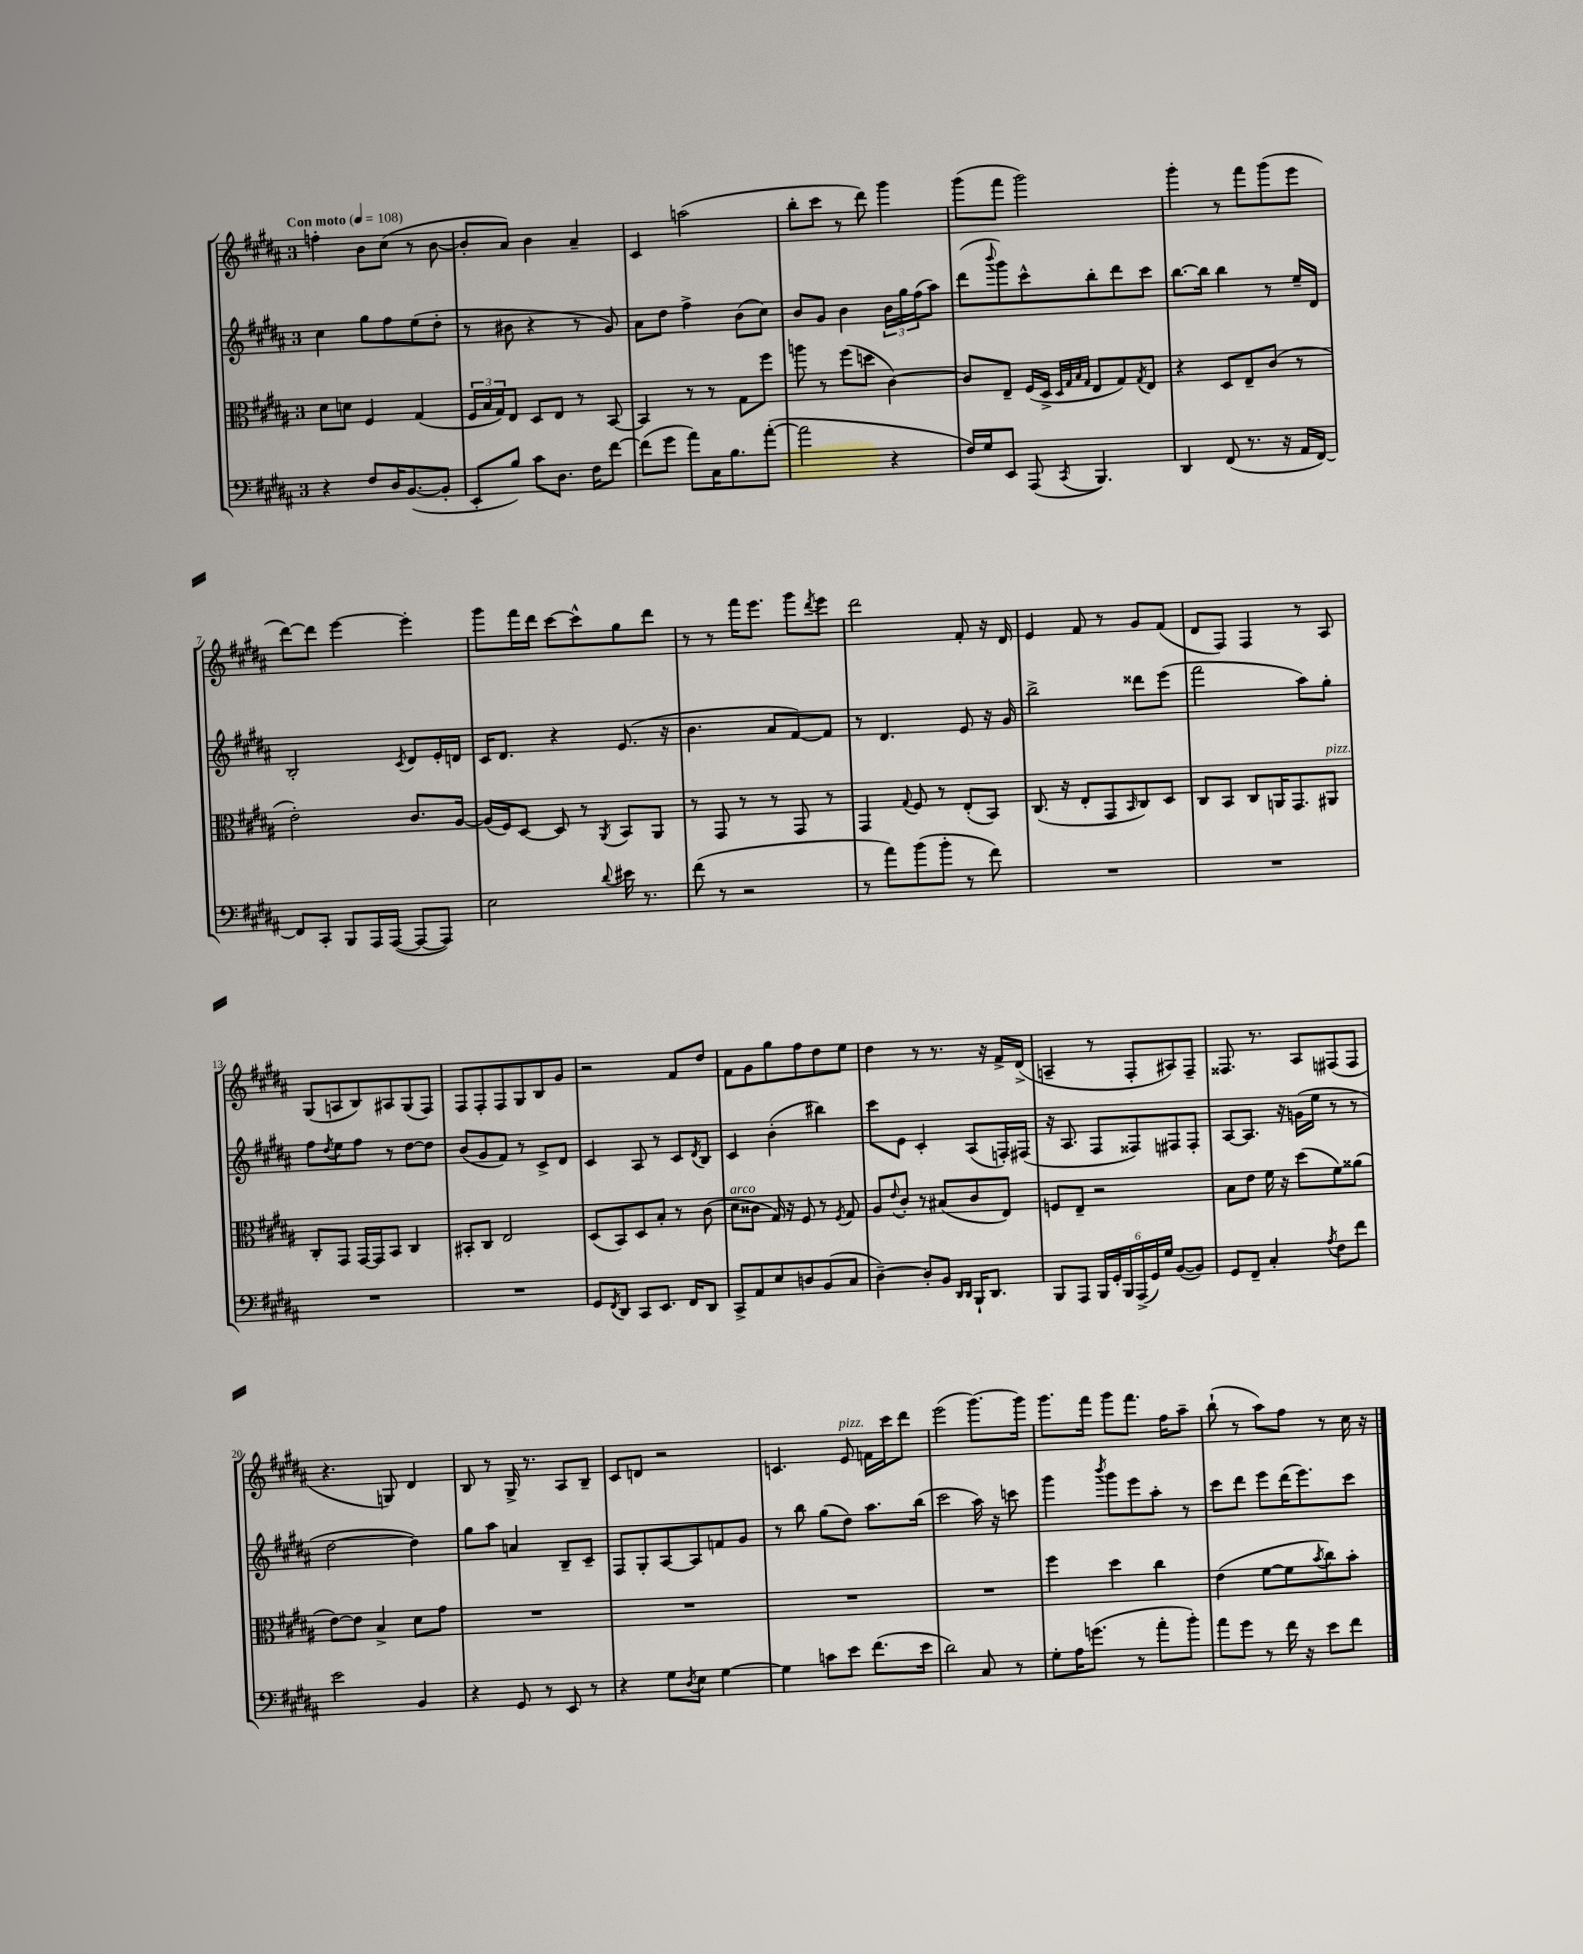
<<
\new StaffGroup <<
\new Staff = "s0" {
    \clef treble \key b \major \once \override Staff.TimeSignature.style = #'single-digit \time 3/4 \tempo "Con moto" 4 = 108
    f''4-. b'8 cis''8( r8 b'8~ |
    b'8-. ais'8) b'4 ais'4-- |
    cis'4 a''2( |
    b''8-. cis'''8 r8 dis'''8) gis'''4 |
    gis'''8( fis'''8 gis'''2) |
    gis'''4-. r8 fis'''8 gis'''8( e'''8 |
    dis'''8~) dis'''8 e'''4~ e'''4-. |
    gis'''8 fis'''16 dis'''16 cis'''8~ cis'''8-^ gis''8 dis'''8 |
    r8 r8 fis'''16 e'''8. gis'''8 \acciaccatura { dis'''8 } e'''8 |
    dis'''2 fis'8-. r16 dis'16 |
    e'4 fis'8 r8 gis'8 fis'8( |
    dis'8 fis8) fis4 r8 ais8 |
    gis8( a8 b8) ais8 gis8( fis8) |
    fis8 fis8-. fis8 gis8 b8 gis'8 |
    r2 fis'8 dis''8 |
    fis'8 gis'8 gis''8 fis''8 dis''8 e''8 |
    dis''4 r8 r8. r16 fis'16-> dis'16->( |
    a4-- r8 fis8-. ais8) fis8-- |
    fisis8. r8. ais8 fis8( fis8 |
    r4. g8) dis'4 |
    b8 r8 gis16-> r8. ais8 b8-- |
    cis'8 d'8 r2 |
    c'4. e'8^\markup { \italic "pizz." } f'16 cis'''16 dis'''8 |
    e'''2( gis'''8.~) gis'''16 |
    gis'''8. fis'''16 gis'''8 fis'''8. fis''16 ais''8-- |
    b''8-!( r8 ais''8) fis''8 r8 cis''16 r16 \bar "|." |
}
\new Staff = "s1" {
    \clef treble \key b \major \once \override Staff.TimeSignature.style = #'single-digit \time 3/4
    cis''4 gis''8 fis''8 e''8( dis''8-. |
    r8 bis'8 r4 r8 gis'8) |
    ais'8 dis''8 fis''4-> b'8( cis''8) |
    b'8 gis'8 b'4 \tuplet 3/2 { b'16 gis''16 fis''16( } ais''8) |
    dis'''8( \appoggiatura { b'''8 } gis'''8) cis'''8-^ b''8-. dis'''8 cis'''8 |
    b''8.~ b''16 b''4 r8 e''16-- dis'16 |
    b2-. \acciaccatura { cis'8 } dis'8 e'16-. d'16 |
    cis'16 dis'8. r4 e'8.( r16 |
    b'4. ais'8 fis'8~) fis'8 |
    r8 dis'4. e'8 r16 gis'16 |
    b''2-> disis'''8 e'''8( |
    fis'''2 ais''8) gis''8-. |
    fis''8 \acciaccatura { dis''8 } e''8 fis''8 r8 dis''8~ dis''8 |
    b'8( gis'8 fis'8) r8 cis'8-> dis'8 |
    cis'4 ais8 r8 cis'8 \acciaccatura { dis'8 } b8 |
    cis'4 b'4-.( bis''4) |
    cis'''8 e'8 cis'4-. ais8( f16-.) fis16( |
    r16 ais8. fis8 fisis8) fis8 fis8-. |
    ais8~ ais8. r16 g'16( e''16 r8 r8 |
    dis''2~ dis''4) |
    gis''8 ais''8 a'4 b8-- cis'8-- |
    fis8 gis8-. ais8~ ais8 f'8 gis'8 |
    r8 b''8 gis''8( dis''8) ais''8. b''16( |
    cis'''2 ais''16) r16 c'''8 |
    gis'''4 \acciaccatura { b'''8 } gis'''8 e'''8 ais''8-. r8 |
    cis'''8 dis'''8 e'''8 dis'''16( e'''8.) cis'''8 \bar "|." |
}
\new Staff = "s2" {
    \clef alto \key b \major \once \override Staff.TimeSignature.style = #'single-digit \time 3/4
    dis'8 d'8 fis4 gis4( |
    \tuplet 3/2 { fis16 b16 gis16) } e8 dis8 e8 r8 b,8~ |
    b,4 r8 r8 gis8 fis''8 |
    a''8 r8 fis''8( d''8 cis'4~) |
    cis'8 e8-- fis16( dis16-> \grace { dis32 gis32 b32 gis32 } e8 gis8) \acciaccatura { gis8 } e8 |
    r4 dis8 e8-- cis'8( r8 |
    e'2-.) cis'8. ais16~ |
    ais16( fis16) dis8~ dis8 r8 \acciaccatura { ais,8 } b,8 ais,8 |
    r8 gis,8 r8 r8 gis,8 r8 |
    gis,4 \appoggiatura { gis8 } fis8 r8 e8-.( b,8) |
    cis8.( r16 e8-. gis,8 \grace { b,16 } cis8) dis8 |
    cis8 b,8 cis8 a,16 gis,8. ais,8^\markup { \italic "pizz." } |
    cis8-. gis,8 gis,16~ gis,16 b,8 cis4 |
    bis,8-. cis8 e2 |
    dis8( b,8) dis8 b8-. r8 cis'8( |
    dis'8^\markup { \italic "arco" } cisis'8 gis16) r16 fis8 r8 \acciaccatura { fis8 } gis8 |
    ais8 \appoggiatura { e'8 } cis'8-. r8 bis8( cis'8 e8) |
    f8 e8-- r2 |
    b8 e'8 fis'16 r16 dis''8( fis'8) aisis'8( |
    e'8~) e'8 b4-> dis'8 gis'8 |
    R2. |
    R2. |
    R2. |
    R2. |
    fis''4 dis''4 cis''4 |
    e'4( fis'8~ fis'8 \acciaccatura { b'8 } cis''8) b'8-. \bar "|." |
}
\new Staff = "s3" {
    \clef bass \key b \major \once \override Staff.TimeSignature.style = #'single-digit \time 3/4
    r4 fis8 dis16 b,8.~( b,8-. |
    e,8-. b8) cis'8 dis8. fis16 fis'8~ |
    fis'8( gis'8 ais'8) cis16 b8. ais'8~-.( |
    ais'2 r4 |
    fis16) gis16 e,8 ais,,8( \acciaccatura { cis,8 } b,,4.) |
    dis,4 fis,8( r8. r16 ais,16 fis,16~) |
    fis,8 cis,8-. b,,8 ais,,16 ais,,16~( ais,,8~ ais,,8) |
    e2 \appoggiatura { dis'8 } eis'16 r8. |
    fis'8( r8 r2 |
    r8 ais'8) b'8( b'8-. r8 fis'8) |
    R2. |
    R2. |
    R2. |
    R2. |
    gis,8 \acciaccatura { fis,8 } dis,8 cis,8 e,8. fis,16 dis,8 |
    cis,8-> ais,8 e8 d8 b,8( cis8 |
    dis4~--) dis8-. b,8 \grace { dis,16 dis,16 } b,,16-! dis,8. |
    b,,8 ais,,8 \tuplet 6/4 { b,,16 gis,16-. b,,16 ais,,16->( gis,16) gis16 } b,8~( b,8) |
    gis,8 fis,8-- cis4-. \acciaccatura { ais8 } fis8 fis'8 |
    e'2 b,4 |
    r4 gis,8 r8 e,8 r8 |
    r4 gis8 \acciaccatura { dis8 } e8 gis4~ |
    gis4 c'8 e'8 fis'8.( e'16 |
    dis'2) cis8 r8 |
    gis8-. ais16 g'8.( r8 ais'8-. b'8-.) |
    ais'8 gis'8 r8 fis'16 r16 e'8 fis'8 \bar "|." |
}
>>
>>
